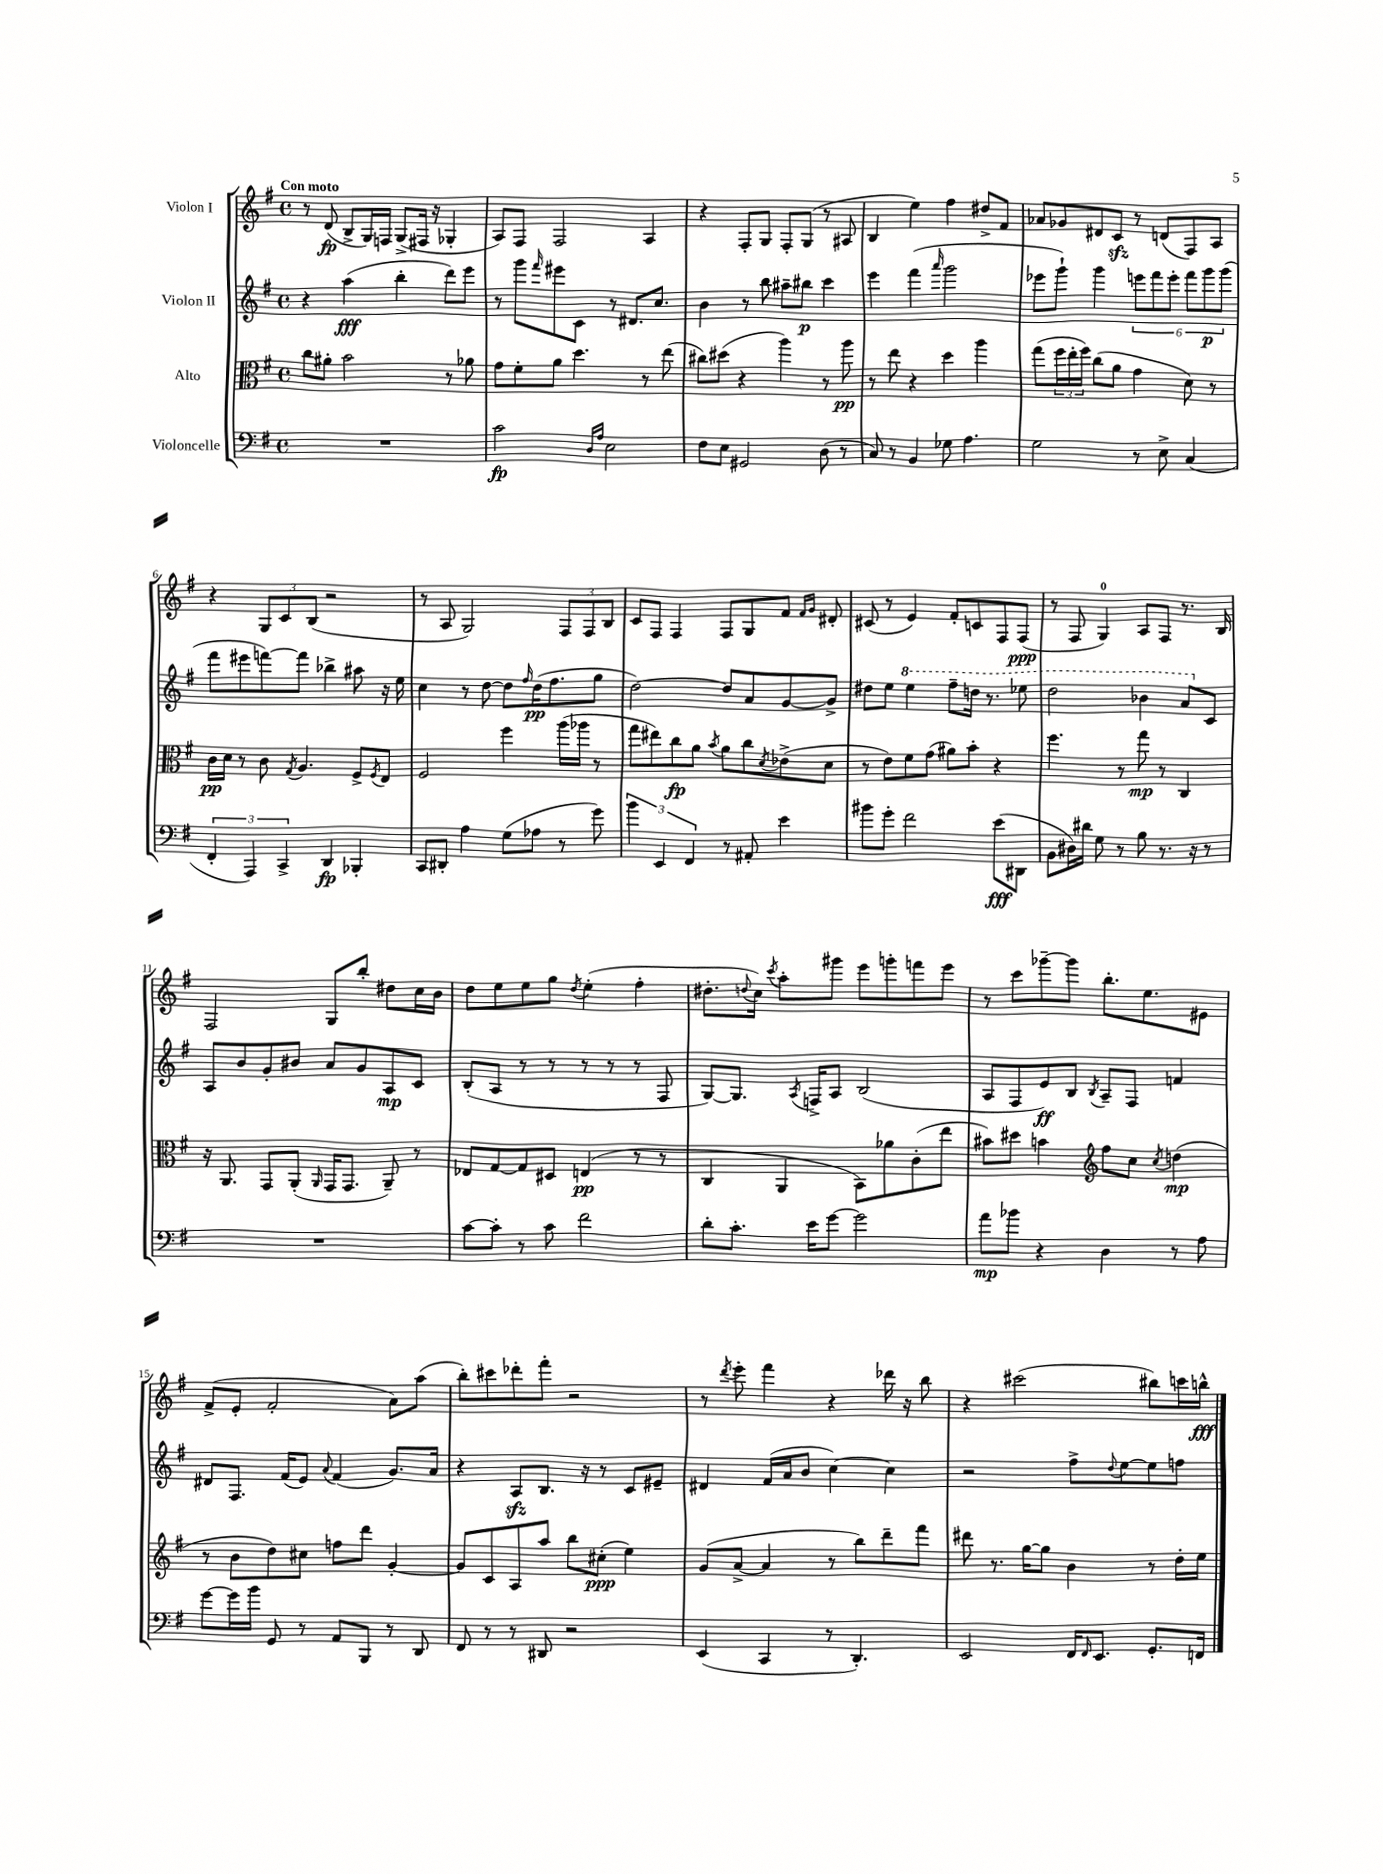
<<
\new StaffGroup <<
\new Staff = "s0" \with { instrumentName = "Violon I" } {
    \clef treble \key g \major \defaultTimeSignature \time 4/4 \tempo "Con moto"
    r8 d'8\fp( b8-> g16) f16 g8->( fis16 r16 ges4-. |
    a8) fis8 fis2 a4 |
    r4 fis8-. g8 fis8-. g8( r8 ais8 |
    b4 e''4) fis''4 dis''8-> fis'8 |
    aes'8 ges'8 dis'8 c'8\sfz r8 d'8( fis8) a8 |
    r4 \tuplet 3/2 { g8 c'8 b8( } r2 |
    r8 a8 g2) \tuplet 3/2 { fis8 fis8 b8 } |
    c'8 fis8 fis4 fis8 g8 fis'8 \grace { fis'16 g'16 } dis'8-. |
    cis'8( r8 e'4) fis'8-. c'8 fis8 fis8\ppp( |
    r8 fis8 g4-0) a8 fis8 r8. b16 |
    fis2 g8 b''8-. dis''8 c''16 b'16 |
    d''8 e''8 e''8 g''8 \acciaccatura { d''8 } e''4-.( fis''4-. |
    dis''8.-. \appoggiatura { d''8 } c''16) \acciaccatura { c'''8 } a''8-. gis'''8 e'''8 g'''8-. f'''8 e'''8 |
    r8 c'''8 ges'''8~-- ges'''8 b''8.-. e''8. eis'8 |
    fis'8->( e'8-. fis'2-. a'8) a''8( |
    b''8-.) cis'''8 des'''8-. fis'''8-. r2 |
    r8 \acciaccatura { d'''8 } e'''8-. fis'''4 r4 des'''16 r16 b''8 |
    r4 cis'''2( bis''8) c'''16 b''16-^\fff \bar "|." |
}
\new Staff = "s1" \with { instrumentName = "Violon II" } {
    \clef treble \key g \major \defaultTimeSignature \time 4/4
    r4 a''4\fff( b''4-. d'''8) e'''8 |
    r8 g'''8 \grace { fis'''16 } eis'''8 c'8 r8 dis'8. c''8. |
    b'4 r8 b''8 ais''8-- bis''8\p c'''4 |
    e'''4 fis'''4( \grace { a'''16 } g'''2 |
    ees'''8 g'''8-!) g'''4 \tuplet 6/4 { e'''8 fis'''8 e'''8-. fis'''8 g'''8\p g'''8( } |
    fis'''8 eis'''8 f'''8~) f'''8 bes''4-> ais''8 r16 e''16 |
    c''4 r8 d''8~ d''8 \grace { fis''16 } d''16\pp( fis''8. g''8 |
    d''2~) d''8 a'8 g'8~ g'8-> |
    dis''8 e''8 \ottava #1 e'''4 fis'''8-- d'''!16 r8. ees'''8 |
    d'''2 bes''4 a''8 \ottava #0 c'8 |
    a8 b'8 g'8-. bis'8 a'8 g'8 a8\mp c'8 |
    b8-.( a8 r8 r8 r8 r8 r8 fis8 |
    g8~) g8. \acciaccatura { a8 } f16-> a8 b2( |
    a8 fis8 e'8\ff) b8 \acciaccatura { b8 } a8-- fis8 f'4 |
    dis'8 fis8. fis'16( e'8) \appoggiatura { a'8 } fis'4( g'8.) a'16 |
    r4 a8\sfz b8. r16 r8 c'8 eis'8-- |
    dis'4 fis'16( a'16 b'8 c''4~) c''4 |
    r2 fis''8-> \appoggiatura { d''8 } e''8~ e''8 f''8 \bar "|." |
}
\new Staff = "s2" \with { instrumentName = "Alto" } {
    \clef alto \key g \major \defaultTimeSignature \time 4/4
    c''8 ais'8-. b'2 r8 aes'8 |
    g'8 fis'8-. a'8 d''4. r8 e''8( |
    cis''8) dis''8( r4 a''4) r8 a''8\pp |
    r8 e''8 r4 d''4 a''4 |
    g''8( \tuplet 3/2 { fis''16 e''16-. fis''16) } c''8( a'8 g'4 d'8) r8 |
    c'16\pp d'16 r8 c'8 \acciaccatura { g8 } a4. fis8-> \acciaccatura { fis8 } e8 |
    fis2 fis''4 a''16( aes''16 r8 |
    g''8 eis''8) c''8\fp a'8 \acciaccatura { b'8 } a'8 c''8 \acciaccatura { d'8 } ees'8->( d'8 |
    r8 e'8) fis'8 g'8( ais'8) b'8-. r4 |
    fis''4. r8 g''8\mp r8 c4 |
    r16 a,8. g,8 a,8-.( \grace { a,16 } g,16 g,8. a,8--) r8 |
    ees8 g8~ g8 dis8 e4\pp( r8 r8 |
    c4 a,4 b,8) aes'8 c'8-.( e''8 |
    bis'8) dis''8 b'4 \clef treble fis''8 c''8 \acciaccatura { c''8 } d''4\mp( |
    r8 b'8 d''8) cis''8 f''8 d'''8 g'4~-. |
    g'8 c'8 a8 a''8 b''8 cis''8-.\ppp( e''4) |
    g'8( a'8~-> a'4 r8 b''8) d'''8-- fis'''8 |
    dis'''8 r8. g''16~ g''8 b'4 r8 d''16-. e''16 \bar "|." |
}
\new Staff = "s3" \with { instrumentName = "Violoncelle" } {
    \clef bass \key g \major \defaultTimeSignature \time 4/4
    R1 |
    c'2\fp \grace { d16 a16 } e2 |
    fis8 e8 gis,2 d8( r8 |
    c8) r8 b,4 ges8 a4. |
    g2 r8 e8-> c4( |
    \tuplet 3/2 { fis,4-. a,,4) c,4-> } d,4\fp bes,,4-. |
    c,8 dis,8-. a4 g8( aes8 r8 g'8) |
    \tuplet 3/2 { b'4 e,4 fis,4 } r8 ais,8-. e'4 |
    bis'8 g'8-. fis'2 e'8\fff( dis,8 |
    b,8 dis16) dis'16 g8 r8 b8 r8. r16 r8 |
    R1 |
    c'8~ c'8-. r8 c'8 fis'2 |
    d'8-. c'8.-. e'16 g'8~ g'2 |
    a'8\mp bes'8 r4 d4 r8 a8 |
    g'8~ g'16 b'16 g,8 r8 a,8 b,,8 r8 d,8 |
    fis,8 r8 r8 dis,8 r2 |
    e,4( c,4 r8 d,4.-.) |
    e,2 fis,16 \grace { fis,16 } e,8. g,8.-. f,16 \bar "|." |
}
>>
>>
